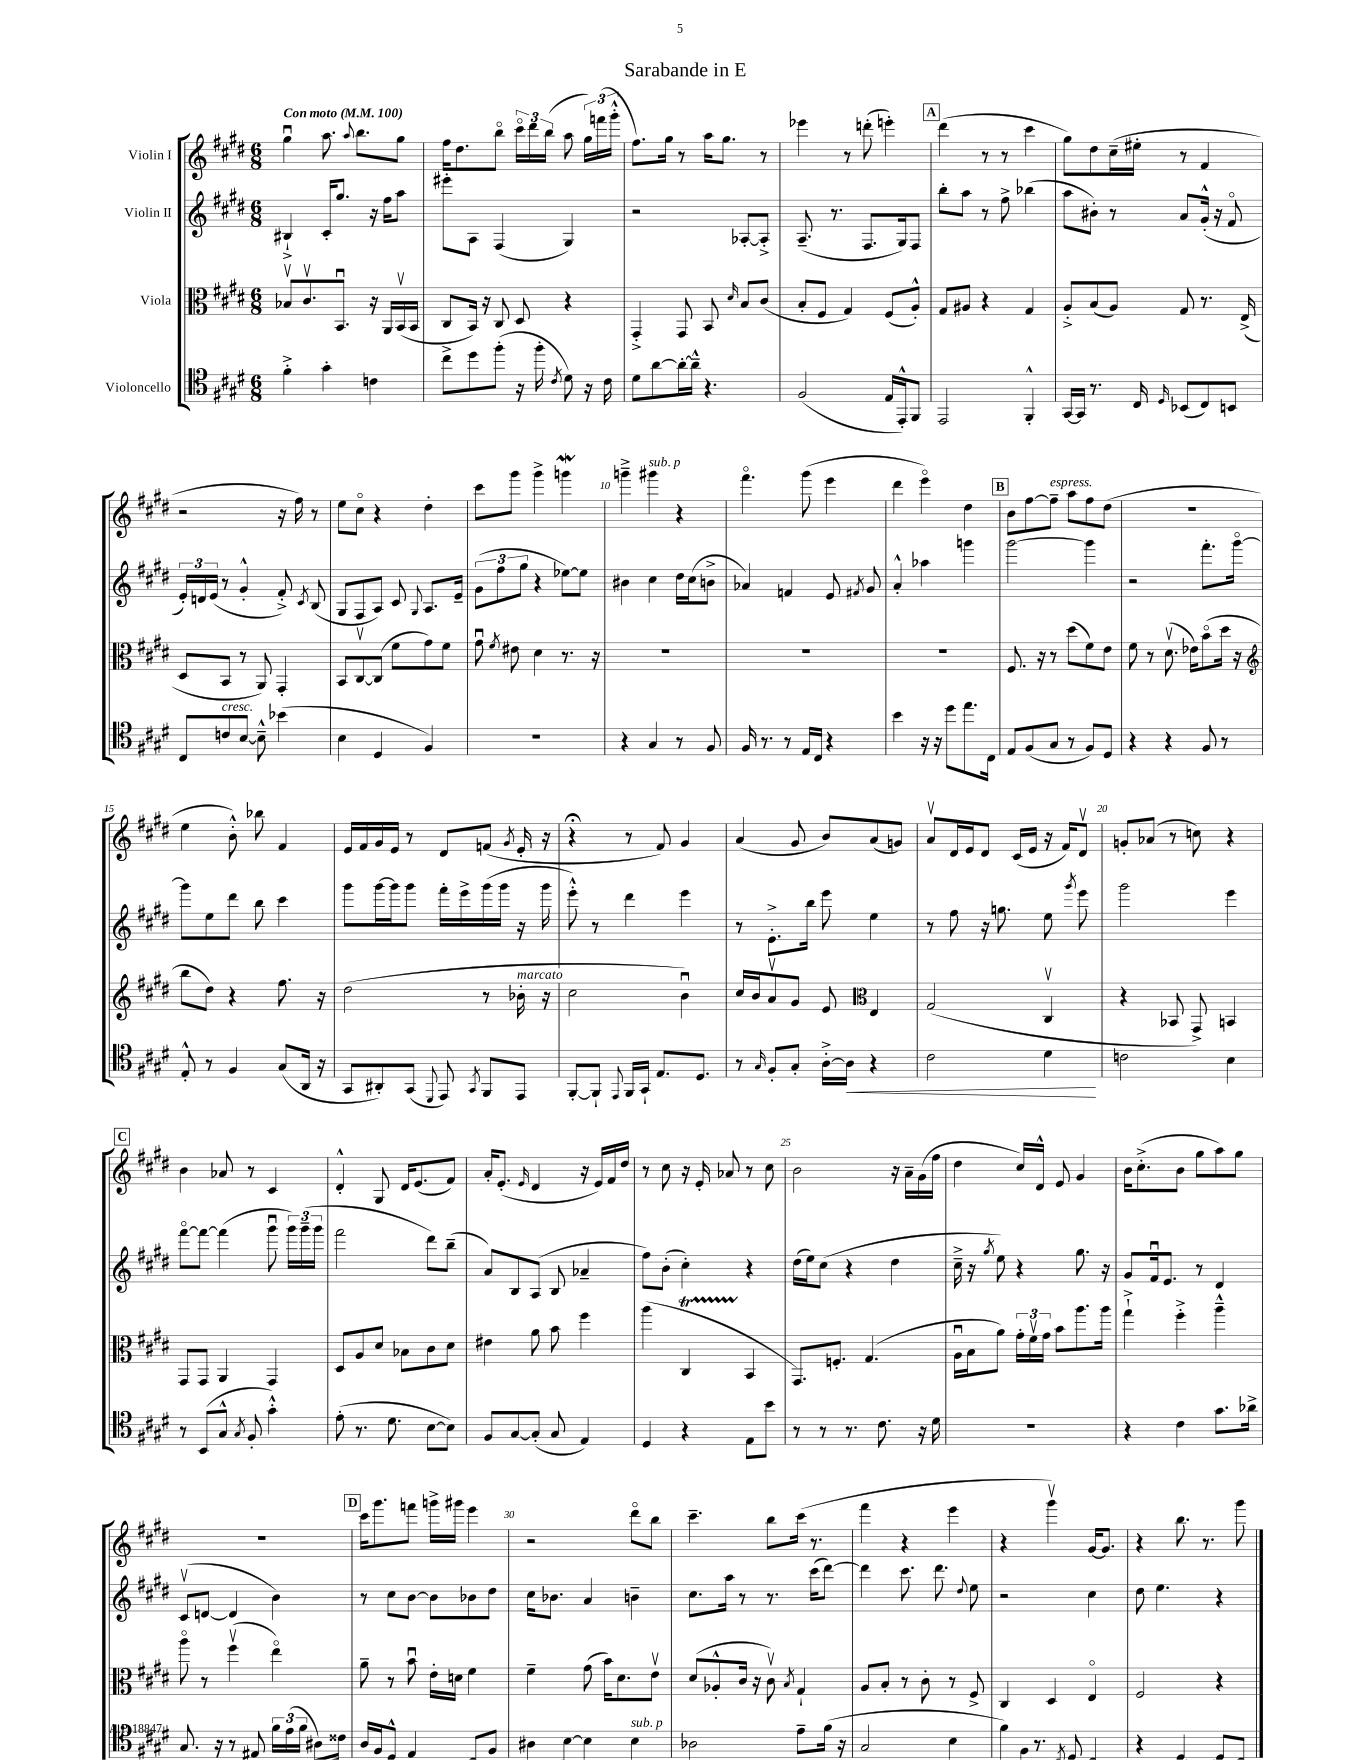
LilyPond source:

\header { title = "Sarabande in E" }
<<
\new StaffGroup <<
\new Staff = "s0" \with { instrumentName = "Violin I" } {
    \clef treble \key e \major \numericTimeSignature \time 6/8 \tempo "Con moto" 4 = 100
    \autoBeamOff gis''4\downbow a''8. \appoggiatura { a''8 } b''8.[ gis''8] |
    fis''16[ dis''8. b''8]\flageolet \tuplet 3/2 { cis'''16[\flageolet dis'''16 b''16]( } a''8 \tuplet 3/2 { gis''16[) f'''16( gis'''16]-.-^ } |
    fis''8.[) gis''16] r8 a''16[ gis''8.] r8 |
    ees'''4 r8 d'''8-.( e'''4-.) |
    \mark \markup { \box "A" } dis'''4( r8 r8 cis'''4 |
    gis''8[) dis''8 cis''16--( eis''16]-. r8 fis'4 |
    r2 r16 fis''16) r8 |
    e''8[ cis''8]\flageolet r4 dis''4-. |
    cis'''8[ gis'''8] gis'''4-> g'''4\mordent |
    g'''4---> gis'''4^\markup { \italic "sub. p" } r4 |
    fis'''4.\flageolet gis'''8( e'''4 |
    dis'''4 e'''4\flageolet) dis''4 |
    \mark \markup { \box "B" } b'8[ fis''8~ fis''8]--^\markup { \italic "espress." } a''8[ fis''8 dis''8]( |
    R2. |
    e''4 b'8-.-^) bes''8 fis'4 |
    e'16[ fis'16 gis'16 e'16] r8 dis'8[ f'8]( \acciaccatura { gis'8 } e'16-. r16 |
    r4\fermata r8 fis'8) gis'4 |
    a'4( gis'8 b'8[) a'8( g'8]) |
    a'8[\upbow dis'16 e'16 dis'8] cis'16[( e'16] r16 fis'16[) dis'8]\upbow |
    g'8[-. aes'8]( r8 c''8) r4 |
    \mark \markup { \box "C" } b'4 aes'8 r8 cis'4 |
    dis'4-.-^ gis8 dis'16[ e'8.( fis'8]) |
    a'16[-. e'8.]-.( \grace { e'16 } dis'4 r16 e'16[) fis'16 dis''16] |
    r8 cis''8 r16 e'16-. aes'8 r8 cis''8 |
    b'2 r16 a'16[-- gis'16( fis''16] |
    dis''4 cis''16[) dis'16]-^ e'8 gis'4 |
    b'16[ cis''8.-.->( b'8] gis''8[ a''8) gis''8] |
    R2. |
    \mark \markup { \box "D" } cis'''16[ gis'''8. f'''8] g'''16[-> gis'''16] e'''4 |
    r2 dis'''8[\flageolet b''8] |
    cis'''4.-- b''8[ cis'''16]( r8. |
    fis'''4 r4 e'''4 |
    r4 gis'''4\upbow) gis'16[~ gis'8.] |
    r4 b''8. r8. gis'''8 \bar "|." |
}
\new Staff = "s1" \with { instrumentName = "Violin II" } {
    \clef treble \key e \major \numericTimeSignature \time 6/8
    \autoBeamOff bis4-!-> cis'16[-. gis''8.] r16 fis''16[ a''8] |
    eis'''8[-. a8] fis4( gis4) |
    r2 aes8[~-. aes8]-.-> |
    a8.--( r8. fis8.[ gis16) fis8] |
    \mark \markup { \box "A" } b''8[-. a''8] r8 fis''8-> bes''4( |
    a''8[ bis'8]-.) r8 a'8[ gis'16]-.-^( r16 fis'8\flageolet |
    \tuplet 3/2 { e'16[-.) d'16 e'16]( } r8 gis'4-.-^ fis'8-.->) \acciaccatura { cis'8 } b8( |
    gis8[ fis8 a8]) cis'8 \appoggiatura { gis8 } a8.[ e'16]-- |
    \tuplet 3/2 { gis'8[( fis''8 gis''8] } r4 ees''8[~) ees''8] |
    bis'4 cis''4 dis''16[ cis''16( b'8]-> |
    aes'4) f'4 e'8 \acciaccatura { fis'8 } gis'8 |
    a'4-.-^ aes''4 g'''4 |
    \mark \markup { \box "B" } gis'''2~ gis'''4 |
    r2 fis'''8.[-. gis'''16]~\flageolet |
    gis'''8[ e''8 dis'''8] b''8 cis'''4 |
    gis'''8[ gis'''16~ gis'''16 gis'''8] fis'''16[-. e'''16-> gis'''16( gis'''16] r16 gis'''16 |
    e'''8-.-^) r8 dis'''4 e'''4 |
    r8 e'8.[-.-> b''16] e'''8 e''4 |
    r8 fis''8 r16 g''8. e''8 \acciaccatura { gis'''8 } e'''8 |
    gis'''2 e'''4 |
    \mark \markup { \box "C" } fis'''8[~\flageolet fis'''8]~ fis'''4( gis'''8\downbow \tuplet 3/2 { gis'''16[) gis'''16--( gis'''16] } |
    fis'''2 dis'''8[) b''8]--( |
    a'8[) b8 a8]( b8 aes'4-- |
    fis''8[) b'8]-.( cis''4-.) r4 |
    dis''16[( e''16) cis''8]( r4 dis''4 |
    cis''16---> r16 \acciaccatura { gis''8 } e''8) r4 gis''8. r16 |
    gis'8[ fis'16\downbow e'8.] r8 dis'4 |
    cis'8[\upbow( d'8]~ d'4 b'4) |
    \mark \markup { \box "D" } r8 cis''8[ b'8]~ b'8[ bes'8 dis''8] |
    cis''16[ bes'8.] a'4 b'4-- |
    cis''8.[ a''16] r8 r8. cis'''16[( dis'''8]~) |
    dis'''4 cis'''8. dis'''8. \appoggiatura { dis''8 } e''8 |
    r2 cis''4 |
    dis''8 e''4. r4 \bar "|." |
}
\new Staff = "s2" \with { instrumentName = "Viola" } {
    \clef alto \key e \major \numericTimeSignature \time 6/8
    \autoBeamOff bes8[\upbow cis'8.\upbow b,8.]\downbow r16 a,16[ b,16\upbow( b,16] |
    cis8[ b,16]) r16 cis8 dis8 r4 |
    gis,4-.-> gis,8 b,8 \grace { dis'16 } b8[ cis'8]( |
    b8[-. fis8] gis4) fis8[( a8]-.-^) |
    \mark \markup { \box "A" } gis8[ ais8] r4 gis4 |
    a8[-.-> b8( a8]) gis8 r8. e16->( |
    dis8[ b,8] r8 a,8) gis,4-. |
    b,8[ cis8~\upbow cis8]( fis'8[ gis'8) fis'8] |
    gis'8\downbow \acciaccatura { fis'8 } eis'8 dis'4 r8. r16 |
    R2. |
    R2. |
    R2. |
    \mark \markup { \box "B" } fis8. r16 r8 dis''8[( fis'8) e'8] |
    fis'8 r8 dis'8.\upbow( ees'16[) b'8\flageolet( dis''16] r16 |
    \clef treble b''8[ dis''8]) r4 fis''8. r16 |
    dis''2( r8 bes'16-.^\markup { \italic "marcato" } r16 |
    cis''2 b'4\downbow) |
    cis''16[ b'16 a'8\upbow gis'8] e'8 \clef alto e4 |
    gis2( cis4\upbow |
    r4 bes,8 gis,8->) b,4 |
    \mark \markup { \box "C" } gis,8[ gis,8] a,4 gis,4 |
    dis8[ a8 dis'8] bes8[ cis'8 dis'8] |
    eis'4 a'8 b'8 fis''4 |
    a''4( cis4\startTrillSpan b,4\stopTrillSpan |
    gis,8.[) f8.]-. gis4.( |
    a16[\downbow b16 a'8]) \tuplet 3/2 { gis'16[-. fis'16\upbow gis'16] } b'8[ a''8. a''16] |
    gis''4-!-> fis''4-.-> a''4---^ |
    a''8\flageolet r8 fis''4\upbow( e''4\flageolet) |
    \mark \markup { \box "D" } a'8-- r8 b'8\downbow e'16[-. d'16] fis'4 |
    fis'4-- gis'8( b'16[) dis'8. e'8]\upbow |
    dis'8[( aes8-.-^ cis'16] r16 cis'8\upbow) \acciaccatura { b8 } gis4-! |
    a8[ b8]-. r8 cis'8-. r8 fis8-> |
    cis4 dis4 e4\flageolet |
    fis2 r4 \bar "|." |
}
\new Staff = "s3" \with { instrumentName = "Violoncello" } {
    \clef tenor \key e \major \numericTimeSignature \time 6/8
    \autoBeamOff fis'4-.-> gis'4-. c'4 |
    cis''8[-> dis''8 fis''8]-.( r16 fis''16-. \acciaccatura { cis'8 } dis'8) r16 cis'16 |
    dis'8[ a'8~ a'16~-. a'16]---^ r4. |
    fis2( e16[ e,16-.-^) fis,8] |
    \mark \markup { \box "A" } e,2 fis,4-.-^ |
    gis,16[~ gis,16] r8. cis16 \grace { dis16 } bes,8[( cis8) b,8] |
    cis8[ c'8^\markup { \italic "cresc." } b8]~ b8---^ bes'4( |
    b4 dis4 fis4) |
    R2. |
    r4 gis4 r8 fis8 |
    fis16 r8. r8 e16[ cis16] r4 |
    b'4 r16 r16 dis''8[ e''8. cis16] |
    \mark \markup { \box "B" } e8[ fis8( gis8] r8 fis8[) dis8] |
    r4 r4 fis8 r8 |
    e8-.-^ r8 fis4 gis8[( a,16] r16 |
    gis,8[ ais,8-.) gis,8]( \appoggiatura { dis,8 } e,8) \acciaccatura { gis,8 } fis,8[ e,8] |
    fis,8[~-. fis,8]-! \appoggiatura { e,8 } fis,16[ gis,16]-! e8.[ dis8.] |
    r8 \grace { gis16 } fis8[-. gis8]-. a16[~-.-> a16]\< r4 |
    cis'2 dis'4\! |
    c'2 b4 |
    \mark \markup { \box "C" } r8 b,8[( gis8]-^ \acciaccatura { gis8 } fis8-. gis'4-.-^) |
    e'8-.( r8. dis'8. b8[~ b8]) |
    fis8[ gis8~ gis8]-.( gis8 e4) |
    dis4 r4 e8[ b'8] |
    r8 r8 r8. cis'8. r16 dis'16 |
    R2. |
    r4 cis'4 gis'8.[ aes'16]-> |
    gis8. r16 r8 eis8 \tuplet 3/2 { fis'16[ e'16( fis'16] } ais16[) cisis'16] |
    \mark \markup { \box "D" } a16[ fis16 dis8]-!-^ e4 cis8[( fis8]-.) |
    ais8[ b8]~ b4 b4^\markup { \italic "sub. p" } |
    aes2 e'8[-- fis'16]( r16 |
    gis2 b4 |
    fis'8[) fis16] r8. \acciaccatura { cis8 } dis8( cis4) |
    r4 dis4~ dis8[ cis8]-. \bar "|." |
}
>>
>>
\layout { \context { \Score \override BarNumber.break-visibility = ##(#f #t #t) barNumberVisibility = #(every-nth-bar-number-visible 5) } }
